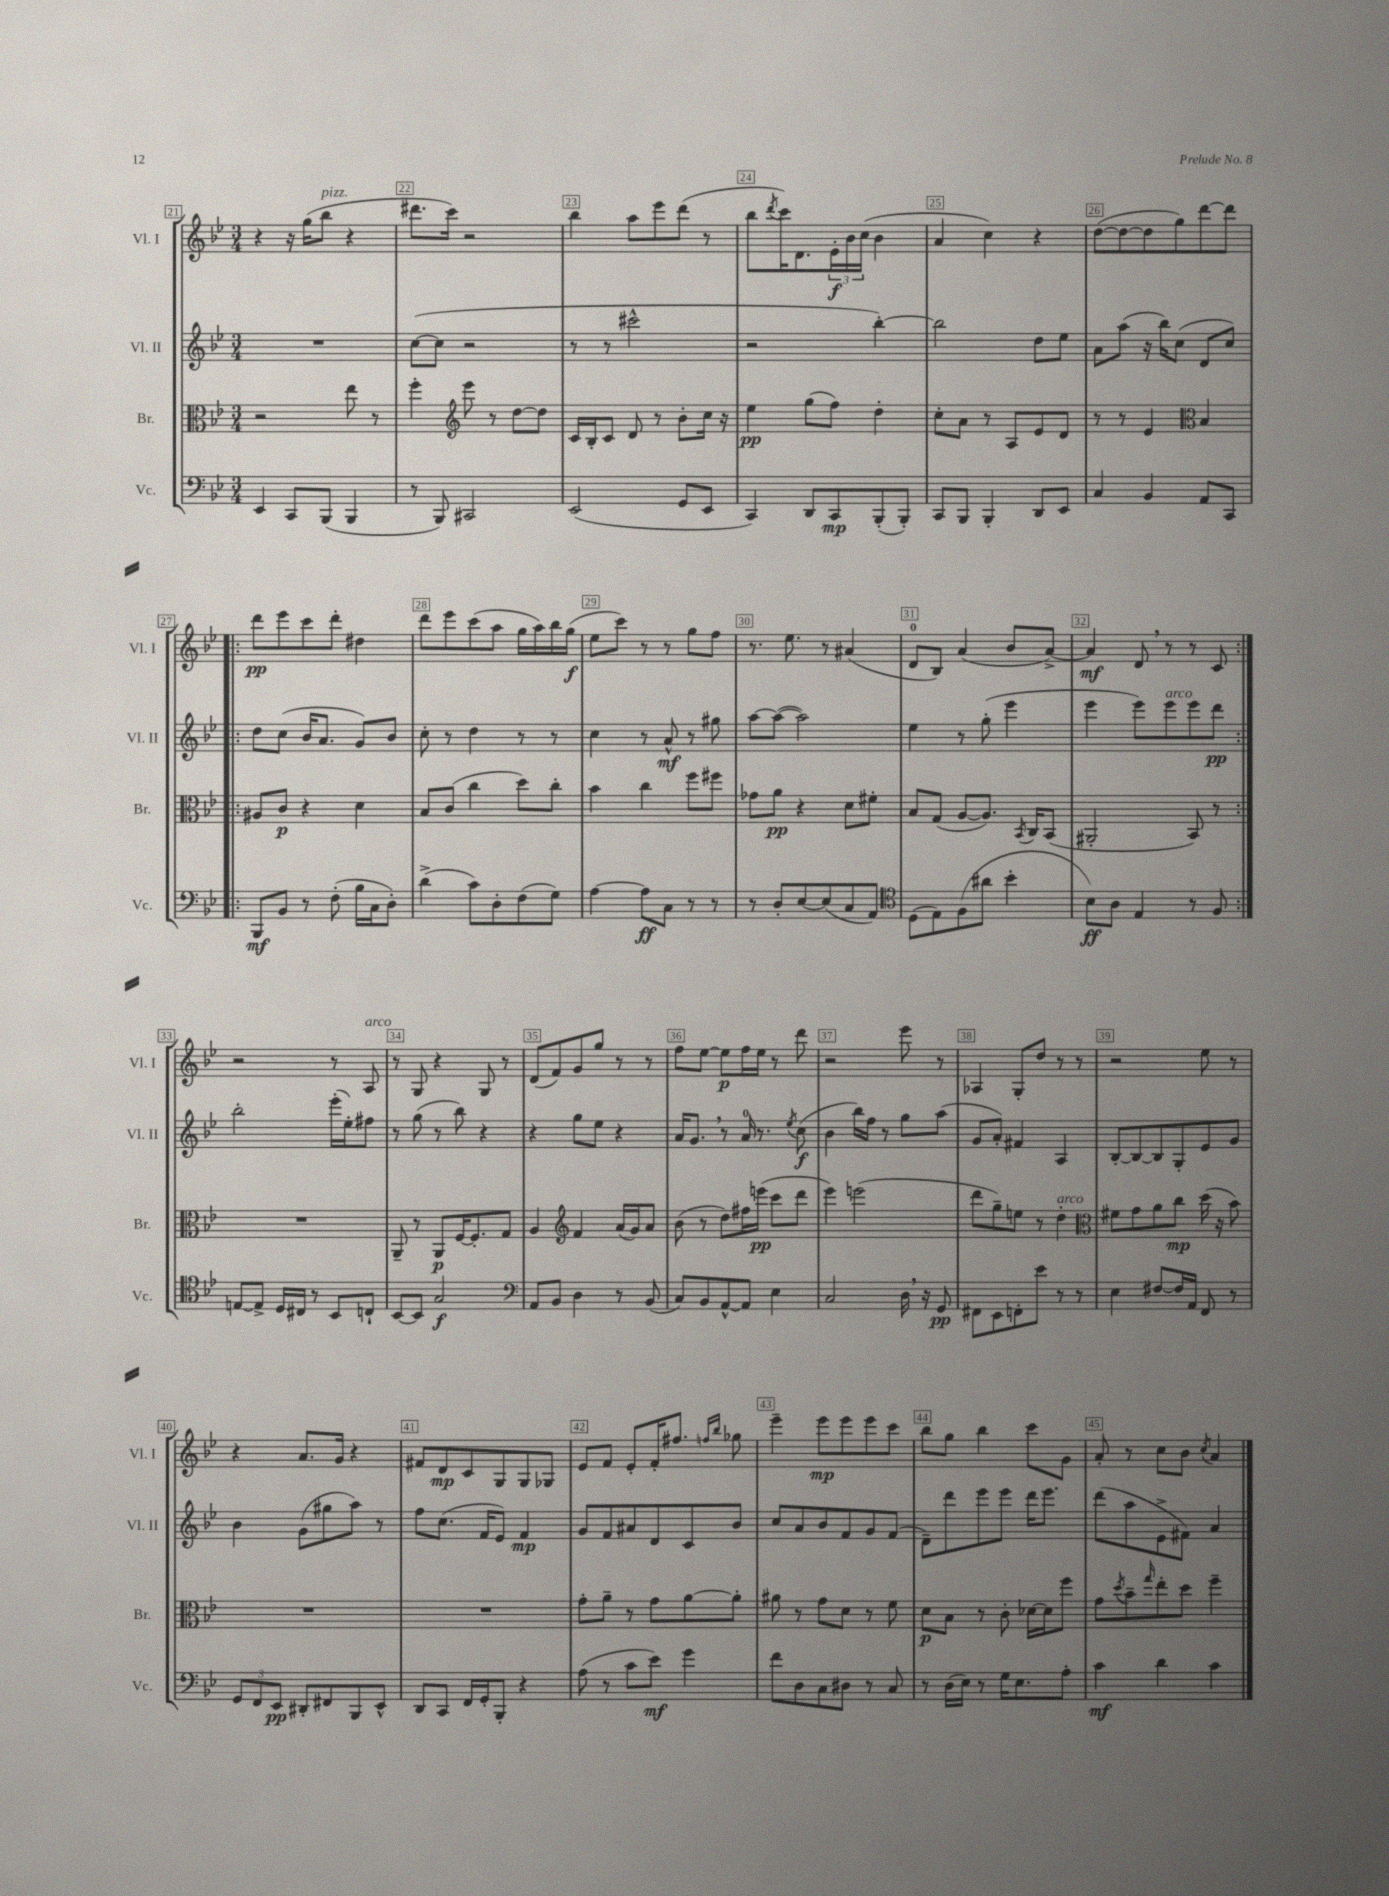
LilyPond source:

<<
\new StaffGroup <<
\new Staff = "s0" \with { instrumentName = "Vl. I" shortInstrumentName = "Vl. I" } {
    \clef treble \key bes \major \numericTimeSignature \time 3/4
    r4 r16 g''16( bes''8^\markup { \italic "pizz." } r4 |
    dis'''8. c'''16) r2 |
    bes''4 a''8 ees'''8 d'''8( r8 |
    bes''8 \acciaccatura { d'''8 } c'''16) d'8. \tuplet 3/2 { ees'16-.\f bes'16 c''16( } bes'4 |
    a'4 c''4) r4 |
    d''8~( d''8~ d''8 g''8) d'''8~ d'''8 |
    \repeat volta 2 { d'''8\pp ees'''8 c'''8 d'''8-. dis''4 |
    d'''8 ees'''8 c'''8( a''8 g''16 a''16) bes''16 g''16\f( |
    ees''8 c'''8) r8 r8 g''8 f''8 |
    r8. ees''8. r8 ais'4( |
    d'8-0 bes8) a'4( bes'8 a'8~->) |
    a'4\mf d'8 \breathe r8 r8 c'8 | }
    r2 r8 a8^\markup { \italic "arco" } |
    r8 g8 r4 g8 r8 |
    d'8( f'8) g'8 g''8 r8 r8 |
    f''8 ees''8~ ees''8\p f''16 ees''16 r8 d'''8 |
    r2 ees'''8 r8 |
    aes4 g8-. d''8 r8 r8 |
    r2 ees''8 r8 |
    r4 a'8. g'16 r4 |
    fis'8 d'8\mp c'8 g8 g8 ges8 |
    ees'8 f'8 ees'8-. f'16-. fis''8. \grace { f''16 bes''16 } ges''8 |
    ees'''4-- ees'''8\mp ees'''8 ees'''8 c'''8 |
    bes''8 g''8 bes''4 c'''8 g'8 |
    a'8-. r8 c''8 bes'8 \acciaccatura { c''8 } a'4 \bar "|." |
}
\new Staff = "s1" \with { instrumentName = "Vl. II" shortInstrumentName = "Vl. II" } {
    \clef treble \key bes \major \numericTimeSignature \time 3/4
    R2. |
    c''8~( c''8 r2 |
    r8 r8 cis'''2-^ |
    r2 bes''4~-.) |
    bes''2 d''8 ees''8 |
    a'8 a''8( r16 bes''16) c''8( d'8 c''8) |
    \repeat volta 2 { d''8 c''8( bes'16 a'8. g'8) bes'8 |
    c''8-. r8 d''4 r8 r8 |
    c''4 r8 a'8-^\mf r8 gis''8 |
    a''8~ a''8~( a''2) |
    ees''4 r8 g''8-.( ees'''4 |
    ees'''4 ees'''8) ees'''8^\markup { \italic "arco" } ees'''8 d'''8\pp | }
    bes''2-. ees'''16-.( ees''16-.) fis''8 |
    r8 g''8( r8 bes''8) r4 |
    r4 g''8 ees''8 r4 |
    a'16 g'8. \breathe r8 a'16-0 r8. \acciaccatura { ees''8 } c''8\f( |
    bes'4 bes''16) f''16 r8 g''8 a''8( |
    g'8 a'8-.) fis'4 a4 |
    bes8~-. bes8~ bes8 g8-. ees'8 g'8 |
    bes'4 g'8( gis''8 a''8) r8 |
    f''8 c''8.( f'16 ees'8) f'4\mp |
    g'8 f'8 ais'8 d'8 c'8 bes'8 |
    c''8 a'8 bes'8 f'8 g'8 f'8( |
    d'8--) d'''8 ees'''8 ees'''8 d'''16 ees'''8. |
    d'''8( a''8 ees'8-> fis'8) a'4 \bar "|." |
}
\new Staff = "s2" \with { instrumentName = "Br." shortInstrumentName = "Br." } {
    \clef alto \key bes \major \numericTimeSignature \time 3/4
    r2 ees''8 r8 |
    f''4-. \clef treble ees'''8 r8 d''8~ d''8 |
    c'16 bes16-. c'8 d'8 r8 bes'8-. c''16 r16 |
    ees''4\pp g''8( f''8) d''4-. |
    c''8-. a'8 r8 a8 ees'8 d'8 |
    r8 r8 ees'4 \clef alto bes4 |
    \repeat volta 2 { ais8 c'8\p r4 d'4 |
    bes8 c'8( c''4 d''8) c''8-. |
    bes'4 c''4 f''8 fis''8 |
    ges'8 a'8\pp r4 d'8 fis'8-. |
    bes8 g8( a8~ a8.) \acciaccatura { bes,8 } c16 bes,8( |
    ais,2-. bes,8) r8 | }
    R2. |
    a,8-- r8 a,8\p f16~ f8.-. g8 |
    a4 \clef treble f'4 a'16( g'16) a'8 |
    bes'8( r8 d''8) fis''16 e'''16\pp( c'''8 d'''8 |
    ees'''4) e'''2( |
    d'''8 g''8--) e''8 r8 d''4-.^\markup { \italic "arco" } |
    \clef alto fis'8 g'8 a'8 c''8\mp d''16( r16 bes'8) |
    R2. |
    R2. |
    g'8-. a'8-- r8 g'8 a'8~ a'8-. |
    ais'8 r8 g'8 d'8 r8 f'8 |
    d'8\p bes8 r8 c'8-. des'16~ des'16 f''8 |
    g'8 \acciaccatura { d''8 } bes'8-- \grace { g''16 } ees''8-. d''8 f''4-- \bar "|." |
}
\new Staff = "s3" \with { instrumentName = "Vc." shortInstrumentName = "Vc." } {
    \clef bass \key bes \major \numericTimeSignature \time 3/4
    ees,4 c,8 bes,,8( bes,,4 |
    r8 bes,,8) cis,2 |
    ees,2( g,8 ees,8 |
    c,4) d,8 c,8\mp bes,,8-.( bes,,8-.) |
    c,8 bes,,8 bes,,4-. d,8 ees,8 |
    c4 bes,4 a,8 c,8 |
    \repeat volta 2 { bes,,8\mf bes,8 r8 f8-.( bes16 c16 d8-.) |
    d'4->( c'8) d8-. f8( g8) |
    a4~ a8\ff c8 r8 r8 |
    r8 d8-. ees8~ ees8( c8 a,8) |
    \clef tenor d8( ees8) f8( ais'8 bes'4-. |
    bes8\ff) a8 ees4 r8 f8 | }
    e8~ e8-> d16 cis16 r8 bes,8 c8-! |
    bes,8~ bes,8 g2\f |
    \clef bass a,8 bes,8 d4 r8 bes,8( |
    c8) bes,8 a,8~-^ a,8 ees4 |
    c2 d16 \breathe r16 g,8\pp |
    fis,8 ees,8 f,8-. ees'8 r8 r8 |
    ees4 fis8~ fis16 a,16 f,8 r8 |
    \tuplet 3/2 { g,8 f,8 ees,8\pp } dis,8-. fis,8 bes,,8 ees,8-^ |
    d,8 c,8 f,16 g,16-. bes,,8-. r4 |
    a8( r8 c'8 ees'8\mf) g'4 |
    f'8 d8 c8 dis8 r8 c8 |
    r8 d16( ees16) r8 g16 ees8. a8-. |
    c'4\mf d'4 c'4 \bar "|." |
}
>>
>>
\layout { \context { \Score currentBarNumber = #21 \override BarNumber.break-visibility = ##(#f #t #t) barNumberVisibility = #all-bar-numbers-visible \override BarNumber.stencil = #(make-stencil-boxer 0.1 0.3 ly:text-interface::print) } }
